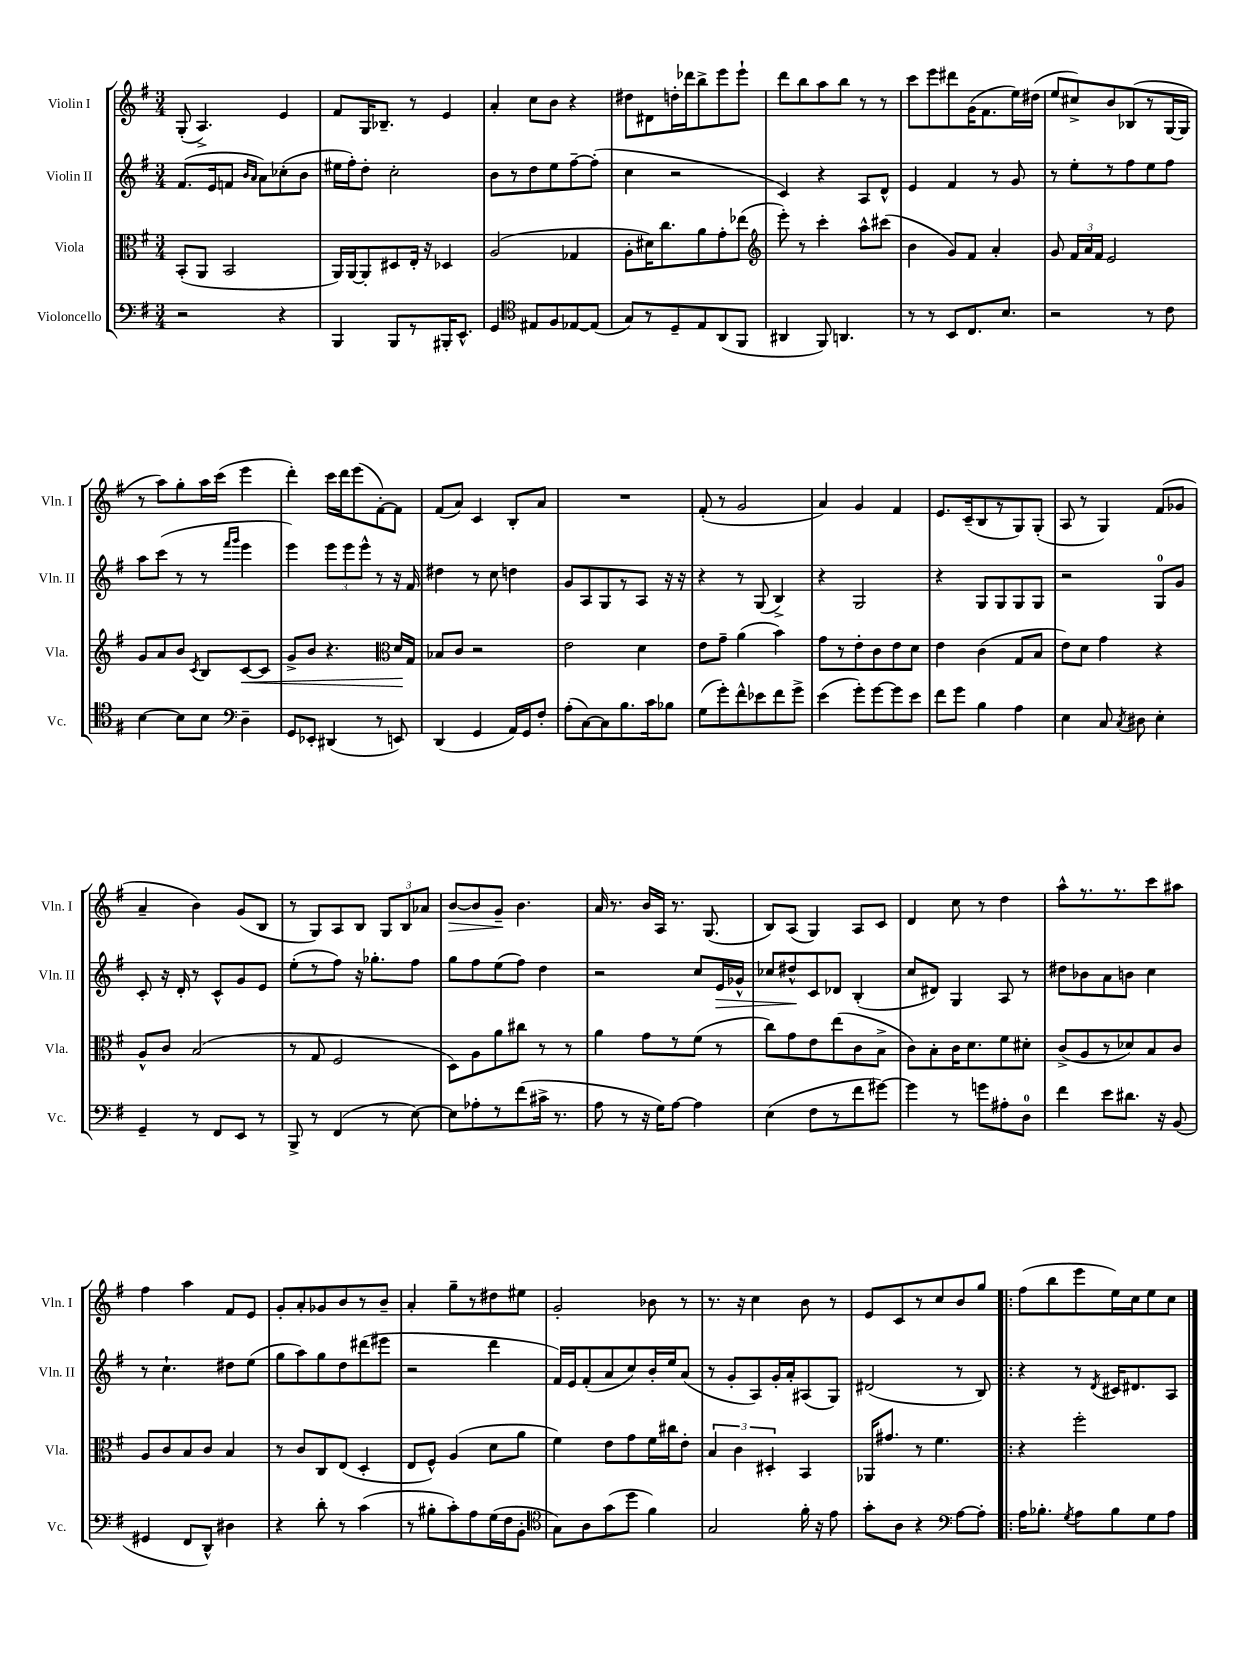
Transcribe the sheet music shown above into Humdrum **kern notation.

**kern	**kern	**kern	**kern
*staff4	*staff3	*staff2	*staff1
*clefF4	*clefC3	*clefG2	*clefG2
*k[f#]	*k[f#]	*k[f#]	*k[f#]
*M3/4	*M3/4	*M3/4	*M3/4
2r	(8BB'	(8.f#	(8G'
.	8AA	.	4.A^)
.	.	16e	.
.	2BB	8f	.
.	.	16qqb	.
.	.	16qqa	.
.	.	8a)	.
4r	.	(8cc-'	4e
.	.	8b	.
=	=	=	=
4BBB	16AA)	16ee#	8f#
.	[16AA	16ff#')	.
.	8AA']	8dd'	16G
.	.	.	8.B-~
8BBB	8D#	2cc'	.
8r	16E'	.	8r
.	16r	.	.
16BBB#'	4D-	.	4e
8.EE^^	.	.	.
=	=	=	=
4GG	(2A	8b	4a'
.	.	8r	.
*clefC4	*	*	*
8E#	.	8dd	8cc
8F#	.	8ee	8b
[8E-	4G-	[8ff#~	4r
(8E-]	.	(8ff#']	.
=	=	=	=
8G)	8A'	4cc	8dd#
8r	16d#)	.	8d#
.	8.cc	.	.
8D~	.	2r	16dd'
.	.	.	16ddd-
8E	8a	.	8bb^
(8AA	8g'	.	8eee
8FF#	(8ee-	.	8eee`
=	=	=	=
*	*clefG2	*	*
4AA#	8eee')	4c)	8ddd
.	8r	.	8bb
8FF#)	4ccc'	4r	8aa
4.AA	.	.	8bb
.	8aa^^	8A	8r
.	(8ccc#	8d^^	8r
=	=	=	=
8r	4b	4e	8ccc
8r	.	.	8eee
8BB	8g)	4f#	8ddd#
8.C	8f#	.	(16g
.	.	.	8.f#
.	4a'	8r	.
8.B	.	.	.
.	.	8g	16ee)
.	.	.	(16dd#
=	=	=	=
2r	8g	8r	8ee
.	24f#	8ee'	8cc#^)
.	24a	.	.
.	24f#	.	.
.	2e	8r	8b
.	.	8ff#	(8B-
8r	.	8ee	8r
8c	.	8ff#	[16G
.	.	.	16G]
=	=	=	=
[4B	8g	8aa	8r
.	8a	(8ccc	8aa)
8B]	8b	8r	8gg'
.	8qc	.	.
8B	8B	8r	16aa
.	.	.	(16ccc
*clefF4	*	*	*
.	.	16qqfff#	.
.	.	16qqggg	.
4D~	[8c	4eee	4eee
.	8c]	.	.
=	=	=	=
8GG	8g^	4eee)	4ddd')
8EE-'	8b	.	.
(4DD#	4.r	12eee	16ccc
.	.	.	16ddd
.	.	12eee	.
.	.	.	(8eee
.	.	12eee^^	.
8r	.	8r	[8f#')
*	*clefC3	*	*
8EE)	16d	16r	8f#]
.	16G	16f#	.
=	=	=	=
(4DD	8B-	4dd#	(8f#
.	8c	.	8a)
4GG	2r	8r	4c
.	.	8cc	.
16AA)	.	4dd	8B'
16GG	.	.	.
8F#'	.	.	8a
=	=	=	=
(8A'	2e	8g	2.r
[8C)	.	8A	.
8C]	.	8G	.
8.B	.	8r	.
.	4d	8A	.
16c	.	.	.
8B-	.	16r	.
.	.	16r	.
=	=	=	=
(8G	8e	4r	(8f#'
8g')	8g~	.	8r
8f#^^	(4a	8r	2g
8e-	.	(8G	.
8f#	4b)	4B^)	.
8g^	.	.	.
=	=	=	=
(4e	8g	4r	4a)
.	8r	.	.
8g')	8e'	2G	4g
[8g	8c	.	.
8g]	8e	.	4f#
8e	8d	.	.
=	=	=	=
8f#	4e	4r	8.e
8g	.	.	.
.	.	.	(16c~
4B	(4c	8G	8B
.	.	8G	8r
4A	8G	8G	8G)
.	8B	8G	(8G'
=	=	=	=
4E	8e)	2r	8A
.	8d	.	8r
8C	4g	.	4G)
8qC	.	.	.
8D#	.	.	.
4E'	4r	8G	(8f#
.	.	8g	8g-
=	=	=	=
4GG~	8A^^	8c'	4a~
.	8c	16r	.
.	.	16d'	.
8r	(2B	8r	4b)
8FF#	.	8c^^	.
8EE	.	8g	(8g
8r	.	8e	8B
=	=	=	=
8BBB^	8r	(8ee'	8r
8r	8G	8r	8G)
(4FF#	2F#	8ff#)	8A
.	.	16r	8B
.	.	8.gg-'	.
8r	.	.	12G
.	.	.	12B
[8E)	.	8ff#	.
.	.	.	12a-
=	=	=	=
8E]	8D)	8gg	[8b
8A-'	8A	8ff#	8b]
8r	8a	(8ee	8g~
(8f#	8cc#	8ff#)	4.b
16c#^	8r	4dd	.
8.r	.	.	.
.	8r	.	.
=	=	=	=
8A	4a	2r	16a
.	.	.	8.r
8r	.	.	.
16r	8g	.	16b
16G)	.	.	16A
[8A	8r	.	8.r
4A]	(8f#	8cc	.
.	.	.	(8.G
.	8r	16e	.
.	.	16g-^^	.
=	=	=	=
(4E	8cc)	8cc-	8B)
.	8g	8dd#^^	(8A
8F#	8e	8c	4G)
8r	(8ee	8d-	.
8f#	8c	(4B'	8A
[8g#)	8B^	.	8c
=	=	=	=
4g#]	8c)	8cc	4d
.	8B'	8d#)	.
8r	16c	4G	8cc
.	8.d	.	.
8g	.	.	8r
8A#'	8f#	8A	4dd
8D	8d#'	8r	.
=	=	=	=
4f#	(8c^	8dd#	8aa^^
.	8A	8b-	8.r
8e	8r	8a	.
.	.	.	8.r
8.d#	8d-)	8b	.
.	8B	4cc	8ccc
16r	.	.	.
(8BB	8c	.	8aa#
=	=	=	=
4GG#	8A	8r	4ff#
.	8c	4.cc`	.
8FF#	8B	.	4aa
8DD^^)	8c	.	.
4D#	4B	8dd#	8f#
.	.	(8ee	8e
=	=	=	=
4r	8r	8gg	8g'
.	8c	8aa)	8a'
8d'	8C	8gg	8g-
8r	(8E	8dd	8b
(4c	4D'	(8ddd#	8r
.	.	8eee#	8b~
=	=	=	=
8r	8E	2r	4a'
8B#'	8F#^^)	.	.
8c')	(4A	.	8gg~
8A	.	.	8r
(16G	8d	4ddd	8dd#
16F#	.	.	.
8BB'	8a	.	8ee#
=	=	=	=
*clefC4	*	*	*
8G)	4f#)	16f#)	2g'
.	.	16e	.
8A	.	(8f#'	.
(8g	8e	8a	.
8dd	8g	8cc)	.
4f#)	16f#	16b'	8b-
.	16cc#	16ee	.
.	8e'	(8a	8r
=	=	=	=
2G	6B	8r	8.r
.	.	8g'	.
.	6c	.	.
.	.	.	16r
.	.	8A)	4cc
.	6D#'	.	.
.	.	16g'	.
.	.	16a'	.
16f#'	4BB	(8A#	8b
16r	.	.	.
8e	.	8G)	8r
=	=	=	=
8g'	16AA-	(2d#	8e
.	8.g#	.	.
8A	.	.	8c
4r	8r	.	8r
.	4.f#	.	8cc
*clefF4	*	*	*
[8A	.	8r	8b
8A']	.	8B)	8gg
=!|:	=!|:	=!|:	=!|:
16A	4r	4r	(8ff#
8.B-'	.	.	.
.	.	.	8bb
8qG	.	.	.
8A	2ff#'	8r	8eee
.	.	8qd	.
8B-	.	16c#	16ee)
.	.	8.d#	16cc
8G	.	.	8ee
8A	.	8A	8cc
==	==	==	==
*-	*-	*-	*-
